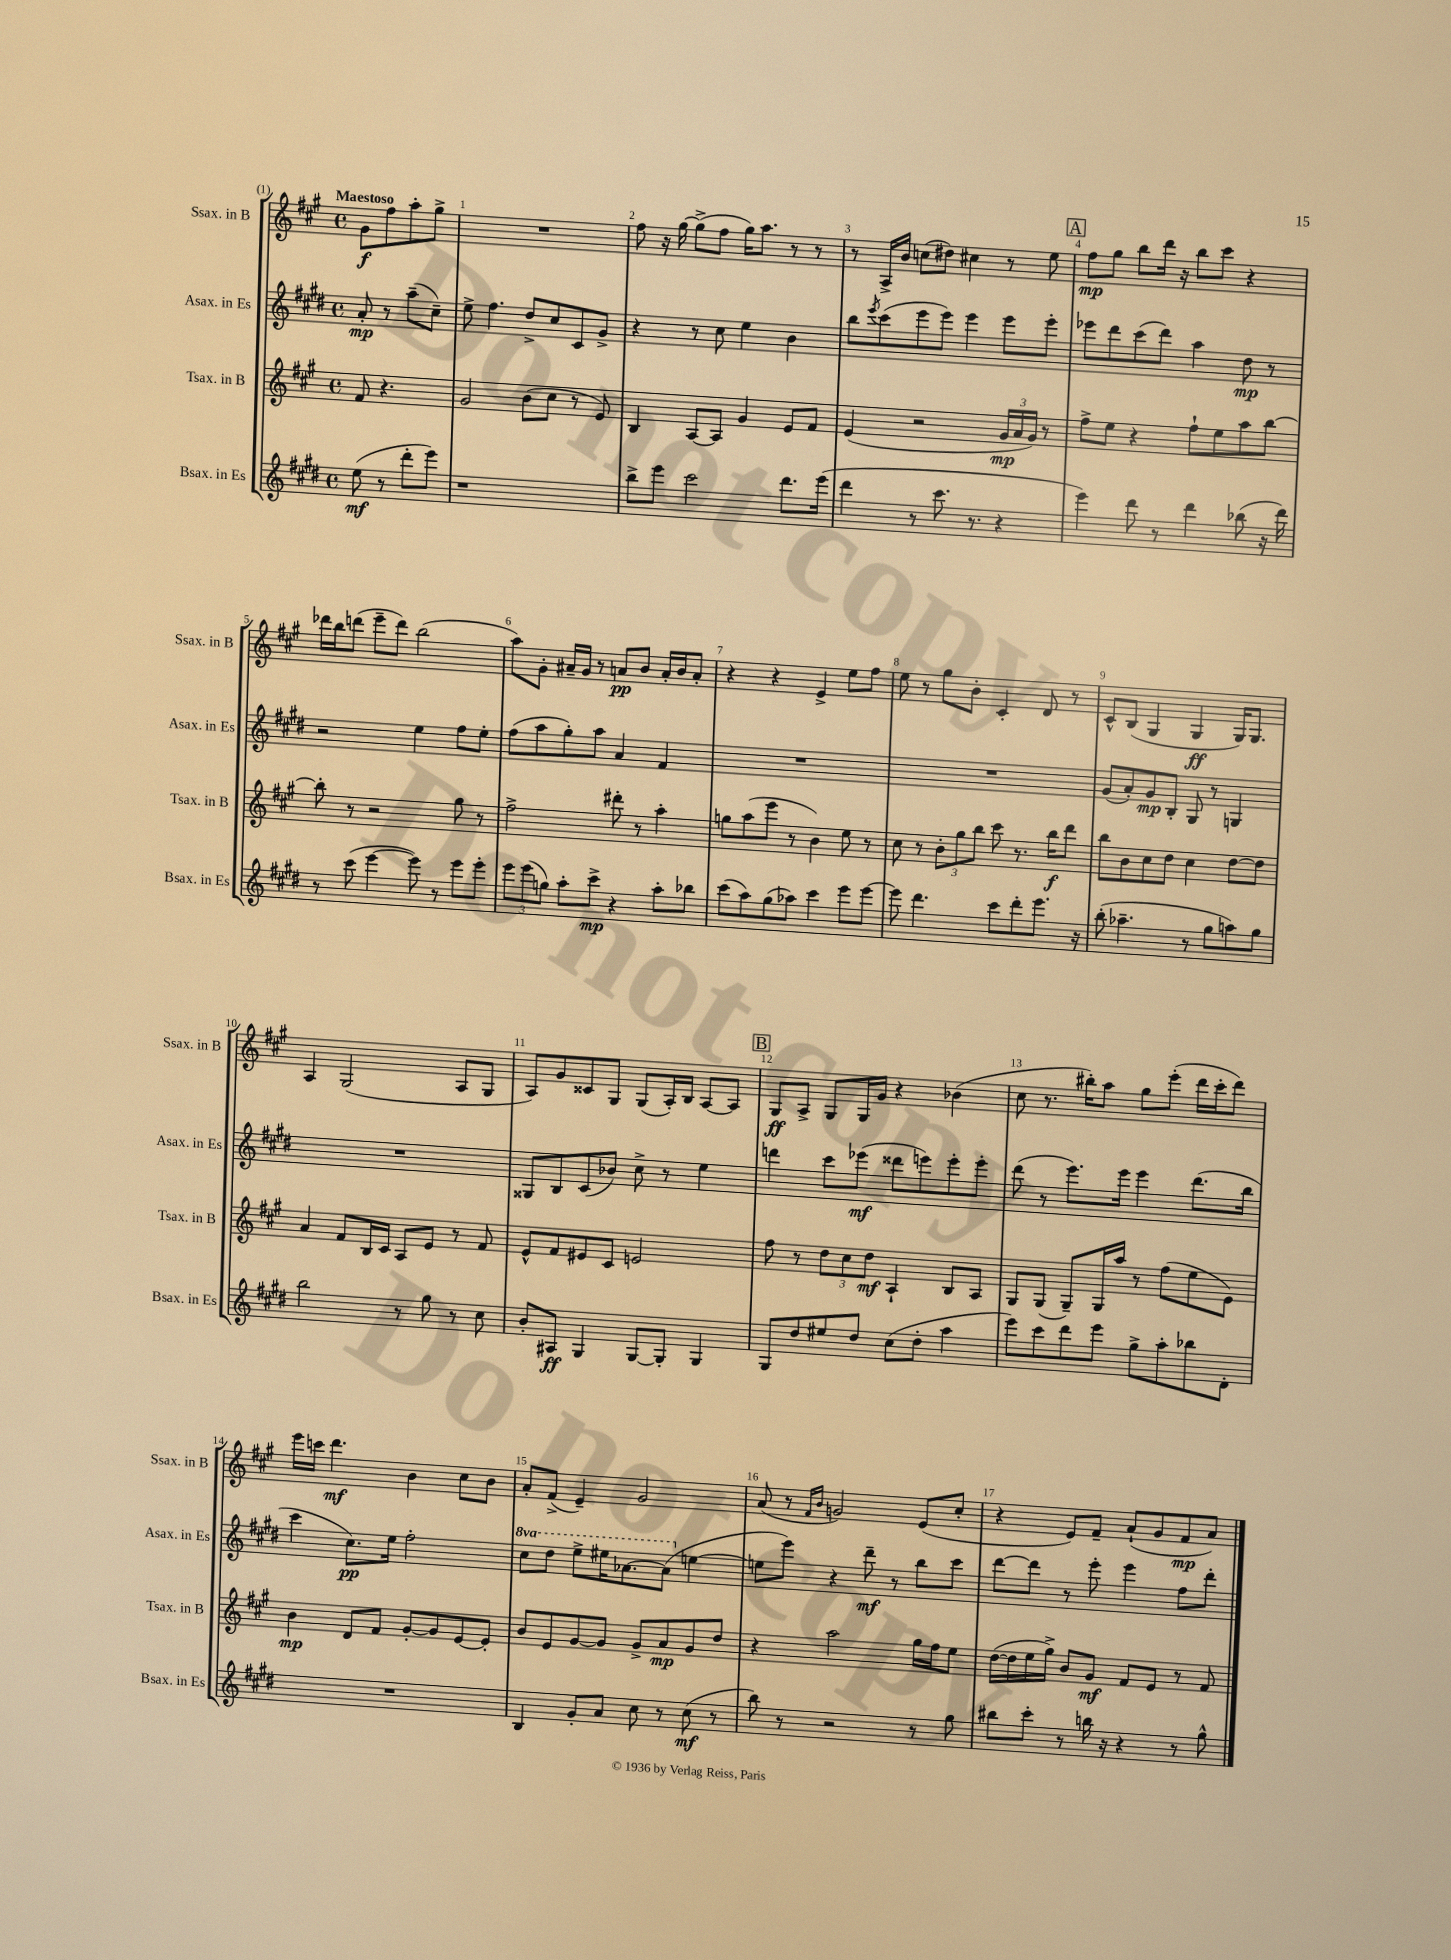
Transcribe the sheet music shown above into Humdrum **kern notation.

**kern	**kern	**kern	**kern
*staff4	*staff3	*staff2	*staff1
*clefG2	*clefG2	*clefG2	*clefG2
*k[f#c#g#d#]	*k[f#c#g#]	*k[f#c#g#d#]	*k[f#c#g#]
*M4/4	*M4/4	*M4/4	*M4/4
*met(c)	*met(c)	*met(c)	*met(c)
(8ee	8f#	8a'	8g#
8r	4.r	8r	8ff#
8ddd#'	.	(8aa~	8aa'
8eee)	.	8cc#~)	8gg#^
=	=	=	=
1r	2g#	8ee^	1r
.	.	4.ff#	.
.	(8b	8dd#^	.
.	8cc#	8cc#	.
.	8r	8c#	.
.	8e)	8g#^	.
=	=	=	=
8bb^	4B	4r	8ff#
8eee	.	.	16r
.	.	.	[16gg#
2ccc#	[8A	8r	(8gg#^]
.	8A]	8cc#	8ff#
.	4g#	4ee	16gg#)
.	.	.	8.aa
8.ddd#	8e	4b	8r
.	8f#	.	8r
(16eee	.	.	.
=	=	=	=
4ddd#	(4e	8bb	8r
.	.	8qeee	.
.	.	(8ccc#	16A^
.	.	.	16b
8r	2r	8eee	(8cc
8.ccc#	.	8eee)	8dd#)
.	.	4eee	4cc#
8.r	.	.	.
4r	24g#	8eee	8r
.	24a	.	.
.	24g#)	.	.
.	8r	8eee'	8ee
=	=	=	=
4eee)	8ff#^	8eee-	8ff#
.	8ee	8ddd#	8gg#
8ddd#	4r	(8ccc#	8bb
8r	.	8ddd#)	16ddd
.	.	.	16r
4ddd#	8ff#`	4aa	8bb
.	8ee	.	8ccc#
(8bb-	8aa	8dd#	4r
16r	[8bb	8r	.
16ddd#)	.	.	.
=	=	=	=
8r	8bb']	2r	16ddd-
.	.	.	16bb
(8ccc#	8r	.	(8ddd
[4eee	2r	.	8eee~
.	.	.	8ddd)
8eee])	.	4ee	(2bb
8r	.	.	.
8eee	8gg#	8ff#	.
8eee'	8r	8ee'	.
=	=	=	=
12eee	2ff#^	(8ff#	8aa)
(12eee	.	.	.
.	.	8aa	8g#'
12gg)	.	.	.
8aa'	.	8gg#')	16a#~
.	.	.	16g#
8ccc#^	.	8aa	8r
4r	8ddd#'	4a	8a
.	8r	.	8b
8aa'	4aa'	4f#	16a'
.	.	.	16b
8bb-	.	.	8a'
=	=	=	=
(8ccc#	8gg	1r	4r
8aa)	(8aa	.	.
(8gg#	8eee	.	4r
8aa-)	8r	.	.
4ccc#	4b)	.	4e^
8eee	8ee	.	8ee
[8eee	8r	.	8ff#
=	=	=	=
8eee]	8cc#	1r	8ee
4.ddd#	8r	.	8r
.	12b'	.	8gg#
.	12gg#	.	.
.	.	.	8b'
.	12bb	.	.
8ccc#	8ccc#	.	4c#'
8ddd#'	8.r	.	.
8.eee	.	.	8d
.	16bb	.	.
.	8ddd	.	8r
16r	.	.	.
=	=	=	=
(8bb'	8bb	(8g#	8c#^^
4.aa-~	8b	8a')	(8B
.	8cc#	8g#	4G#
.	8dd	8B'	.
8r	4cc#	8G#	4G#
8gg#	.	8r	.
8aa)	[8dd	4G	16G#)
.	.	.	8.G#
8gg#	8dd]	.	.
=	=	=	=
2bb	4a	1r	4A
.	8f#	.	(2G#
.	16B	.	.
.	16c#	.	.
8r	8A	.	.
8gg#	8e	.	.
8r	8r	.	8A
8cc#	8f#	.	8G#
=	=	=	=
8b'	8e^^	8G##	8A)
8A#	8f#	8B	8g#
4G#	8e#	(8c#	8c##
.	8c#	8b-)	8G#
[8G#	2e	8cc#^	(8G#
8G#']	.	8r	16A')
.	.	.	16B
4G#	.	4ee	[8A
.	.	.	8A]
=	=	=	=
8G#	8ff#	4ddd	8G#
8dd#	8r	.	8A^
8ee#	12dd	8ccc#	8G#
.	12cc#	.	.
8dd#	.	(8eee-	16G#
.	12dd	.	.
.	.	.	16g#
(8cc#	4A`	8ddd##	4r
8dd#'	.	8eee)	.
4aa	8B	8eee'	(4b-
.	8A	8eee'	.
=	=	=	=
8eee)	8G#	(8ddd#	8cc#
8ccc#	(8G#	8r	8.r
8ddd#	8G#~)	8.eee)	.
.	.	.	16bb#')
8eee	16G#	.	8aa
.	16aa	16eee	.
8gg#^	8r	4eee	8gg#
8aa'	(8ff#	.	(8eee'
8bb-	8ee	(8.ddd#	16ddd
.	.	.	16ccc#'
8d#'	8e)	.	8ddd)
.	.	16bb	.
=	=	=	=
1r	4b	4ccc#	16eee
.	.	.	16ccc
.	.	.	4.ddd
.	8d	8.cc#)	.
.	8f#	.	.
.	.	16ee	.
.	[8g#'	2ff#'	4b
.	8g#]	.	.
.	[8e	.	8cc#
.	8e']	.	8b
=	=	=	=
4B	8b	8ccc#	8a'
.	8e	8ddd#	(8f#^
8g#'	[8g#	8eee^	4e~)
8a	8g#]	16eee#	.
.	.	[8.aa-	.
8cc#	8g#^	.	2g#
8r	8a	(8aa-]	.
(8cc#	8g#	[4ee	.
8r	8dd	.	.
=	=	=	=
8bb)	4r	8ee]	(8a
8r	.	8eee)	8r
.	.	.	16qqf#
.	.	.	16qqb
2r	2aa	4r	2g)
.	.	8ddd#~	.
.	.	8r	.
8r	16gg#	8bb	(8e
.	16ff#	.	.
8gg#	8ee	8ccc#	8cc#'
=	=	=	=
8bb#	([16dd	[8ddd#	4r
.	16dd]	.	.
8ccc#'	16ee	8ddd#]	.
.	16gg#^)	.	.
8r	8b	8r	8e)
16bb	8g#	8eee'	8f#~
16r	.	.	.
4r	8f#	4eee	(8a`
.	8e	.	8g#
8r	8r	8ff#	8f#
8gg#^^	8f#	8ddd#'	8a)
==	==	==	==
*-	*-	*-	*-
